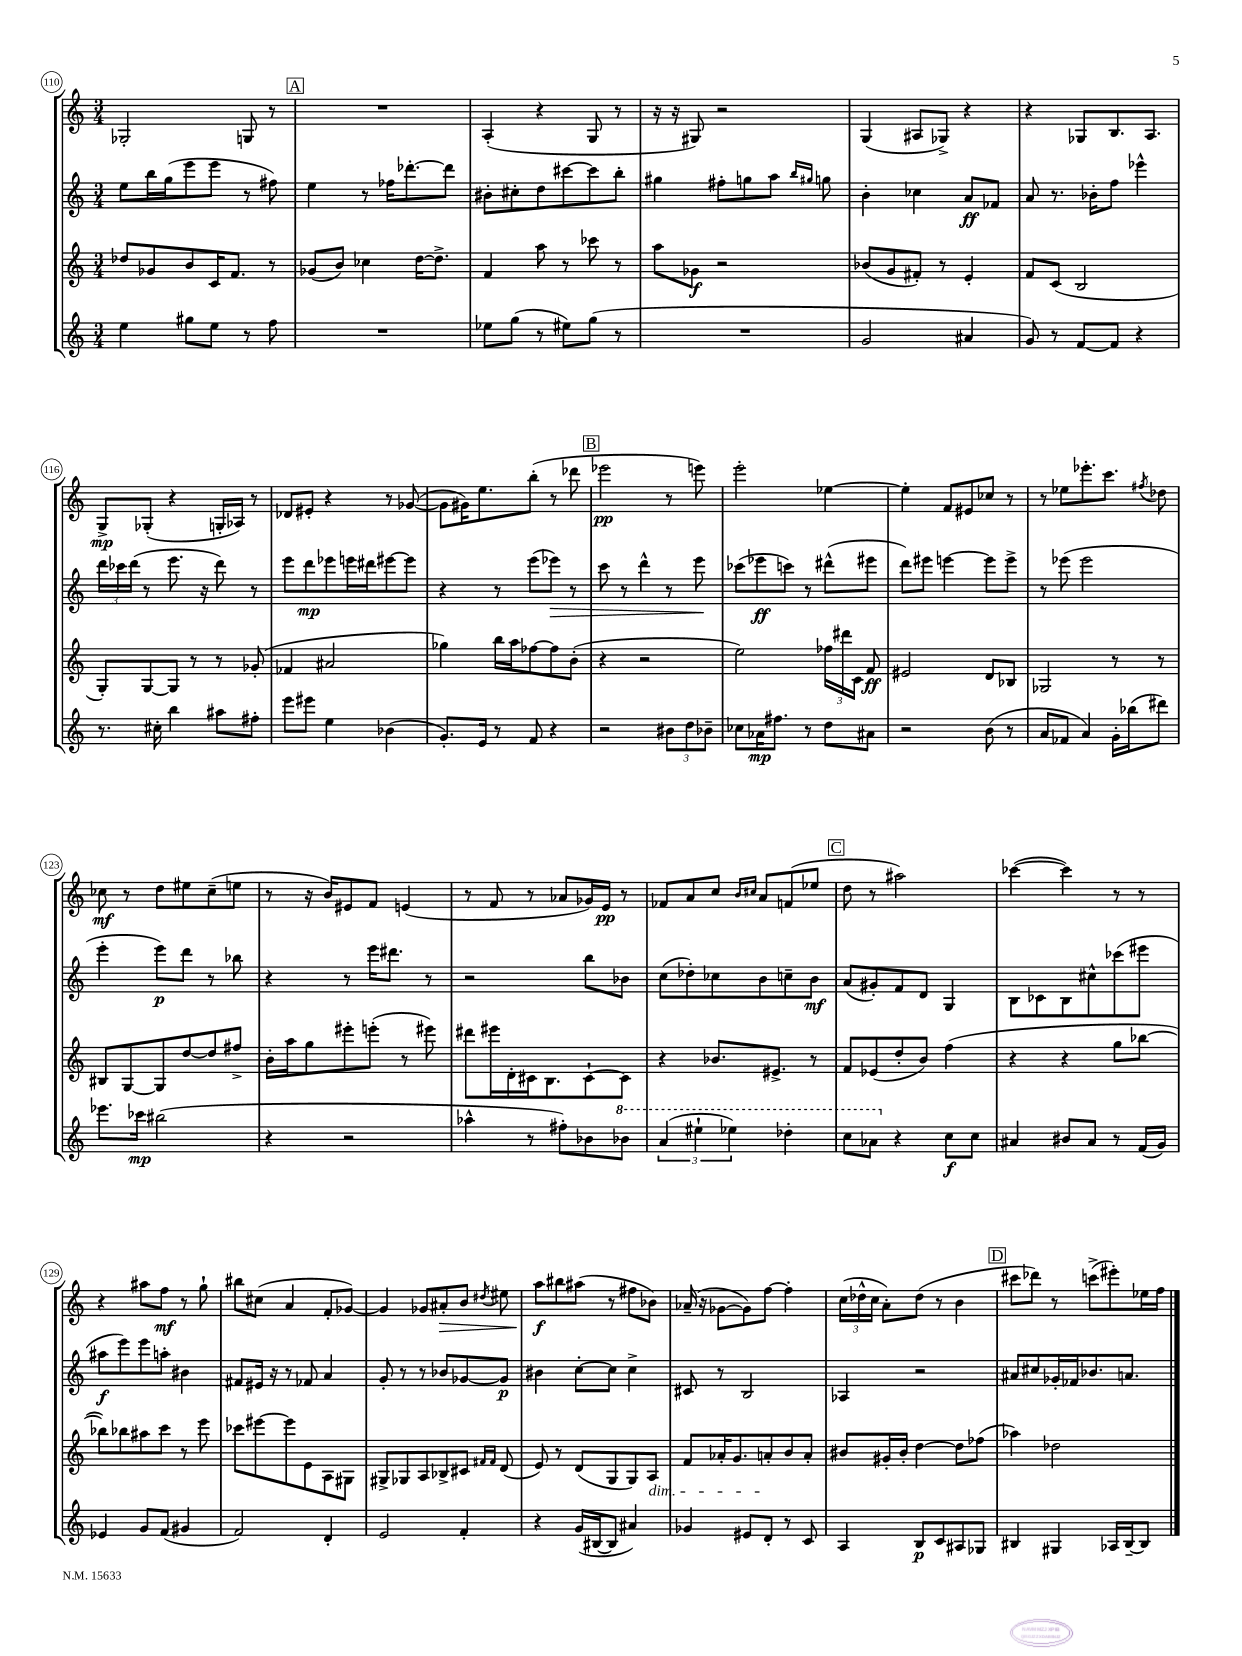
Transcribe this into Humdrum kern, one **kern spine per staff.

**kern	**dynam	**kern	**dynam	**kern	**dynam	**kern	**dynam
*part4	*part4	*part3	*part3	*part2	*part2	*part1	*part1
*staff4	*staff4	*staff3	*staff3	*staff2	*staff2	*staff1	*staff1
*clefG2	*	*clefG2	*	*clefG2	*	*clefG2	*
*k[]	*	*k[]	*	*k[]	*	*k[]	*
*M3/4	*	*M3/4	*	*M3/4	*	*M3/4	*
=110	=110	=110	=110	=110	=110	=110	=110
4ee\	.	8dd-X/L	.	8ee\L	.	2G-X'/	.
.	.	8g-X/	.	16bb\L	.	.	.
.	.	.	.	(16gg\J	.	.	.
8gg#X\L	.	8b/	.	8eee\	.	.	.
8ee\J	.	16c/K	.	8eee\J	.	.	.
.	.	8.f/J	.	.	.	.	.
8r	.	.	.	8r	.	8Gn/	.
8ff\	.	8r	.	8ff#X\)	.	8r	.
!!LO:REH:place=s1:t=A
=111	=111	=111	=111	=111	=111	=111	=111
2.r	.	(8g-X/L	.	4ee\	.	2.r	.
.	.	8b/J)	.	.	.	.	.
.	.	4cc-X\	.	8r	.	.	.
.	.	.	.	16ff-X\KL	.	.	.
.	.	.	.	[8.ddd-X'\	.	.	.
.	.	[16dd\KL	.	.	.	.	.
.	.	8.dd^\J]	.	.	.	.	.
.	.	.	.	8ddd-\J]	.	.	.
=112	=112	=112	=112	=112	=112	=112	=112
8ee-X\L	.	4f/	.	8b#X'\L	.	(4A'/	.
(8gg\J	.	.	.	8cc#X'\	.	.	.
8r	.	8aa\	.	8dd\	.	4r	.
8ee#X\L)	.	8r	.	[8ccc#X\	.	.	.
(8gg\J	.	8ccc-X\	.	8ccc#\]	.	8G/	.
8r	.	8r	.	8bb'\J	.	8r	.
=113	=113	=113	=113	=113	=113	=113	=113
2.r	.	8aa\L	.	4gg#X\	.	16r	.
.	.	.	.	.	.	16r	.
.	.	8g-X\J	f	.	.	8G#X/)	.
.	.	2r	.	8ff#X'\L	.	2r	.
.	.	.	.	8ggn\	.	.	.
.	.	.	.	8aa\J	.	.	.
.	.	.	.	16qqbb/LL	.	.	.
.	.	.	.	16qqgg#X/JJ	.	.	.
.	.	.	.	8ggn\	.	.	.
=114	=114	=114	=114	=114	=114	=114	=114
2g/	.	(8b-X/L	.	4b'\	.	(4G/	.
.	.	8g/	.	.	.	.	.
.	.	8f#X'/J)	.	4cc-X\	.	8A#X/L	.
.	.	8r	.	.	.	8G-X^/J)	.
4a#X/	.	4e'/	.	8a/L	ff	4r	.
.	.	.	.	8f-X/J	.	.	.
=115	=115	=115	=115	=115	=115	=115	=115
8g/)	.	8f/L	.	8a/	.	4r	.
8r	.	(8c/J	.	8.r	.	.	.
[8f/L	.	2B/	.	.	.	8G-X/L	.
.	.	.	.	16b-X'\KL	.	.	.
8f/J]	.	.	.	8ff\J	.	8.B/	.
4r	.	.	.	4eee-X^^\	.	.	.
.	.	.	.	.	.	8.A/J	.
!!LO:LB:g=z
=116	=116	=116	=116	=116	=116	=116	=116
8.r	.	8G'/L)	.	24ddd\LL	.	8G^/L	mp
.	.	.	.	24ccc-X\	.	.	.
.	.	.	.	(24ddd\JJ	.	.	.
.	.	[8G/	.	8r	.	(8G-X'/J	.
16cc#X'\	.	.	.	.	.	.	.
4bb\	.	8G/J]	.	8.eee\	.	4r	.
.	.	8r	.	.	.	.	.
.	.	.	.	16r	.	.	.
8aa#X\L	.	8r	.	8ddd\)	.	16Gn'/LL	.
.	.	.	.	.	.	16A-X/JJ)	.
8ff#X'\J	.	(8g-X'/	.	8r	.	8r	.
=117	=117	=117	=117	=117	=117	=117	=117
8eee\L	.	4f-X/	.	8eee\L	.	8d-X/L	.
8eee#X\J	.	.	.	8ddd\	mp	8e#X'/J	.
4ee\	.	2a#X/	.	8eee-X\	.	4r	.
.	.	.	.	16eeen\L	.	.	.
.	.	.	.	16ddd#X\J	.	.	.
(4b-X\	.	.	.	[8eee#X\	.	8r	.
.	.	.	.	8eee#\J]	.	([8g-X/	.
=118	=118	=118	=118	=118	=118	=118	=118
8.g'/L)	.	4gg-X\)	.	4r	.	8g-\L]	.
.	.	.	.	.	.	16g#X\K)	.
16e/Jk	.	.	.	.	.	8.ee\	.
8r	.	16bb\LL	.	8r	.	.	.
.	.	16aa\J	.	.	.	.	.
8f/	.	[8ff-X\	.	(8eee\L	.	(8bb'\J	.
!	!	!	!	!	!LO:HP:b	!	!
4r	.	8ff-\]	.	8eee-X\J)	>	8r	.
.	.	(8b'\J	.	8r	.	8ddd-X\	.
!!LO:REH:place=s1:t=B
=119	=119	=119	=119	=119	=119	=119	=119
2r	.	4r	.	8ccc\	.	2eee-X\	pp
.	.	.	.	8r	.	.	.
.	.	2r	.	4ddd^^\	.	.	.
12b#X\L	.	.	.	8r	.	8r	.
12dd\	.	.	.	.	.	.	.
.	.	.	.	8eee\	.	8eeen\)	.
12b-X~\J	.	.	.	.	.	.	.
.	.	.	.	.	]	.	.
=120	=120	=120	=120	=120	=120	=120	=120
8cc-X\L	.	2ee\)	.	(8ccc-X\L	.	2eee'\	.
16a-X\K	mp	.	.	8eee-X\	ff	.	.
8.ff#X\J	.	.	.	.	.	.	.
.	.	.	.	8cccn\J)	.	.	.
8r	.	.	.	8r	.	.	.
8dd\L	.	24ff-X\LL	.	(8ddd#X^^\L	.	[4ee-X\	.
.	.	24ddd#X\	.	.	.	.	.
.	.	24c\JJ	.	.	.	.	.
8a#X\J	.	8f/	ff	8eee#X\J	.	.	.
=121	=121	=121	=121	=121	=121	=121	=121
2r	.	2e#X/	.	8ddd\L)	.	4ee-'\]	.
.	.	.	.	8eee#X\J	.	.	.
.	.	.	.	[4eeen\	.	8f/L	.
.	.	.	.	.	.	8e#X/	.
(8b\	.	8d/L	.	8eee\L]	.	8cc-X/J	.
8r	.	8B-X/J	.	8eee^\J	.	8r	.
=122	=122	=122	=122	=122	=122	=122	=122
8a/L	.	2G-X/	.	8r	.	8r	.
8f-X/J	.	.	.	(8eee-X\	.	8ee-X\L	.
4a/)	.	.	.	2eee-\	.	8.eee-X'\	.
.	.	.	.	.	.	8.ccc\J	.
16g'\LL	.	8r	.	.	.	.	.
(16bb-X\J	.	.	.	.	.	.	.
.	.	.	.	.	.	8qff#X/	.
8ddd#X\J)	.	8r	.	.	.	8dd-X\	.
!!LO:LB:g=z
=123	=123	=123	=123	=123	=123	=123	=123
8.eee-X\L	.	8B#X/L	.	4eee'\	.	8cc-X\	mf
.	.	[8G/	.	.	.	8r	.
16ccc-X\Jk	mp	.	.	.	.	.	.
(2bb#X\	.	8G/]	.	8eee\L)	p	8dd\L	.
.	.	[8dd/	.	8ddd\J	.	8ee#X\	.
.	.	8dd/]	.	8r	.	(8cc-~\	.
.	.	8ff#X^/J	.	8bb-X\	.	8een\J	.
=124	=124	=124	=124	=124	=124	=124	=124
4r	.	16b'\LL	.	4r	.	8r	.
.	.	16aa\J	.	.	.	.	.
.	.	8gg\	.	.	.	16r	.
.	.	.	.	.	.	16b/KL)	.
2r	.	8eee#X'\	.	8r	.	8e#X/	.
.	.	(8eeen'\J	.	16eee\KL	.	8f/J	.
.	.	.	.	8.ddd#X\J	.	.	.
.	.	8r	.	.	.	(4en/	.
.	.	8eee#X\)	.	8r	.	.	.
=125	=125	=125	=125	=125	=125	=125	=125
4aa-X^^\	.	8ddd#X\L	.	2r	.	8r	.
.	.	16eee#X\L	.	.	.	8f/	.
.	.	16d'\	.	.	.	.	.
8r	.	16c#X\J	.	.	.	8r	.
.	.	8.B\	.	.	.	.	.
8ff#X'\L)	.	.	.	.	.	8a-X/L	.
8b-X\	.	[8c#`\	.	8bb\L	.	16g-X/L)	.
.	.	.	.	.	.	16e/JJ	pp
*8va	*	*	*	*	*	*	*
8bb-X\J	.	8c#\J]	.	8b-X\J	.	8r	.
=126	=126	=126	=126	=126	=126	=126	=126
(6aa/	.	4r	.	(8cc\L	.	8f-X/L	.
.	.	.	.	8dd-X'\)	.	8a/	.
6eee#X`\	.	.	.	.	.	.	.
.	.	8.b-X/L	.	8cc-X\	.	8cc/J	.
6eee-X\)	.	.	.	.	.	.	.
.	.	.	.	.	.	16qqb/LL	.
.	.	.	.	.	.	16qqcc#X/JJ	.
.	.	.	.	8b\	.	8a/L	.
.	.	8.e#X^/J	.	.	.	.	.
4ddd-X'\	.	.	.	8ccn~\	.	(8fn/	.
.	.	8r	.	8b\J	mf	8ee-X/J	.
!!LO:REH:place=s1:t=C
=127	=127	=127	=127	=127	=127	=127	=127
8ccc\L	.	8f/L	.	(8a/L	.	8dd\	.
8aa-X\J	.	(8e-X/	.	8g#X'/)	.	8r	.
*X8va	*	*	*	*	*	*	*
4r	.	8dd'/	.	8f/	.	2aa#X\)	.
.	.	8b/J)	.	8d/J	.	.	.
8cc\L	f	(4ff\	.	4G/	.	.	.
8cc\J	.	.	.	.	.	.	.
=128	=128	=128	=128	=128	=128	=128	=128
4a#X/	.	4r	.	8B\L	.	([4ccc-X\	.
.	.	.	.	8c-X\	.	.	.
8b#X/L	.	4r	.	8B\	.	4ccc-\])	.
8a#/J	.	.	.	8cc#X^^\	.	.	.
8r	.	8gg\L	.	(8ccc-X\	.	8r	.
(16f/LL	.	[8bb-X\J	.	8eee#X\J	.	8r	.
16g/JJ)	.	.	.	.	.	.	.
!!LO:LB:g=z
=129	=129	=129	=129	=129	=129	=129	=129
4e-X/	.	8bb-X\L])	.	8aa#X\L	f	4r	.
.	.	8bb-X\	.	8eee\)	.	.	.
8g/L	.	8aa#X\	.	8eee\	.	8aa#X\L	.
(8f/J	.	8ccc\J	.	8aan'\J	.	8ff\J	mf
4g#X/	.	8r	.	4b#X\	.	8r	.
.	.	8eee\	.	.	.	8gg`\	.
=130	=130	=130	=130	=130	=130	=130	=130
2f/)	.	8ccc-X\L	.	8f#X/L	.	8bb#X\L	.
.	.	[8eee#X\	.	16e#X/Jk	.	(8cc#X\J	.
.	.	.	.	16r	.	.	.
.	.	8eee#\]	.	8r	.	4a/	.
.	.	8e\	.	8f-X/	.	.	.
4d'/	.	8A\	.	4a/	.	8f'/L	.
.	.	8G#X\J	.	.	.	[8g-X/J)	.
=131	=131	=131	=131	=131	=131	=131	=131
2e/	.	8G#X^/L	.	8g'/	.	4g-/]	.
.	.	8G-X/	.	8r	.	.	.
.	.	8A/	.	8r	.	8g-X/L	.
!	!	!	!	!	!	!	!LO:HP:b
.	.	8B-X^/	.	8b-X/L	.	8a#X'/	>
4f'/	.	8c#X/J	.	[8g-X/	.	8b/J	.
.	.	16qqf#X/LL	.	.	.	.	.
.	.	16qqf#/JJ	.	.	.	8qdd#X/	.
.	.	(8d/	.	8g-/J]	p	8ee#X\	.
=132	=132	=132	=132	=132	=132	=132	=132
4r	.	8e/)	.	4b#X\	.	8aa\L	f
.	.	8r	.	.	.	8bb#X\	]
(16g/LL	.	(8d/L	.	[8cc'\L	.	(8aa#X\J	.
[16B#X/J	.	.	.	.	.	.	.
8B#/J]	.	8G/	.	8cc\J]	.	8r	.
4a#X/)	.	8G/)	.	4cc^\	.	8ff#X\L	.
!	!	!LO:TX:b:i:t=dim.	!	!	!	!	!
.	.	8A/J	.	.	.	8b-X\J)	.
=133	=133	=133	=133	=133	=133	=133	=133
4g-X/	.	8f/L	.	8c#X/	.	(16a-X~/	.
.	.	.	.	.	.	16r	.
.	.	16a-X'/K	.	8r	.	[8g-X\L	.
.	.	8.g/	.	.	.	.	.
8e#X/L	.	.	.	2B/	.	8g-\])	.
8d'/J	.	8an'/	.	.	.	[8ff\J	.
8r	.	8b/	.	.	.	4ff'\]	.
8c/	.	8a'/J	.	.	.	.	.
=134	=134	=134	=134	=134	=134	=134	=134
4A/	.	8b#X/L	.	4A-X/	.	(24cc\LL	.
.	.	.	.	.	.	24dd-X^^\	.
.	.	.	.	.	.	24cc\JJ	.
.	.	16g#X'/L	.	.	.	8a'\L)	.
.	.	16b#'/JJ	.	.	.	.	.
8B/L	p	[4dd\	.	2r	.	(8dd-\J	.
8c/	.	.	.	.	.	8r	.
8A#X/	.	8dd\L]	.	.	.	4b\	.
8G-X/J	.	(8ff-X\J	.	.	.	.	.
!!LO:REH:place=s1:t=D
=135	=135	=135	=135	=135	=135	=135	=135
4B#X/	.	4aa-X\)	.	8a#X/L	.	8ccc#X\L	.
.	.	.	.	8cc#X/	.	8ddd-X\J)	.
4G#X/	.	2dd-X\	.	16g-X'/L	.	8r	.
.	.	.	.	16f-X/J	.	.	.
.	.	.	.	8.b-X/	.	(8cccn^\L	.
16A-X/LL	.	.	.	.	.	8eee#X'\)	.
[16B#~/J	.	.	.	8.an/J	.	.	.
8B#/J]	.	.	.	.	.	16ee-X\L	.
.	.	.	.	.	.	16ff\JJ	.
==	==	==	==	==	==	==	==
*-	*-	*-	*-	*-	*-	*-	*-
